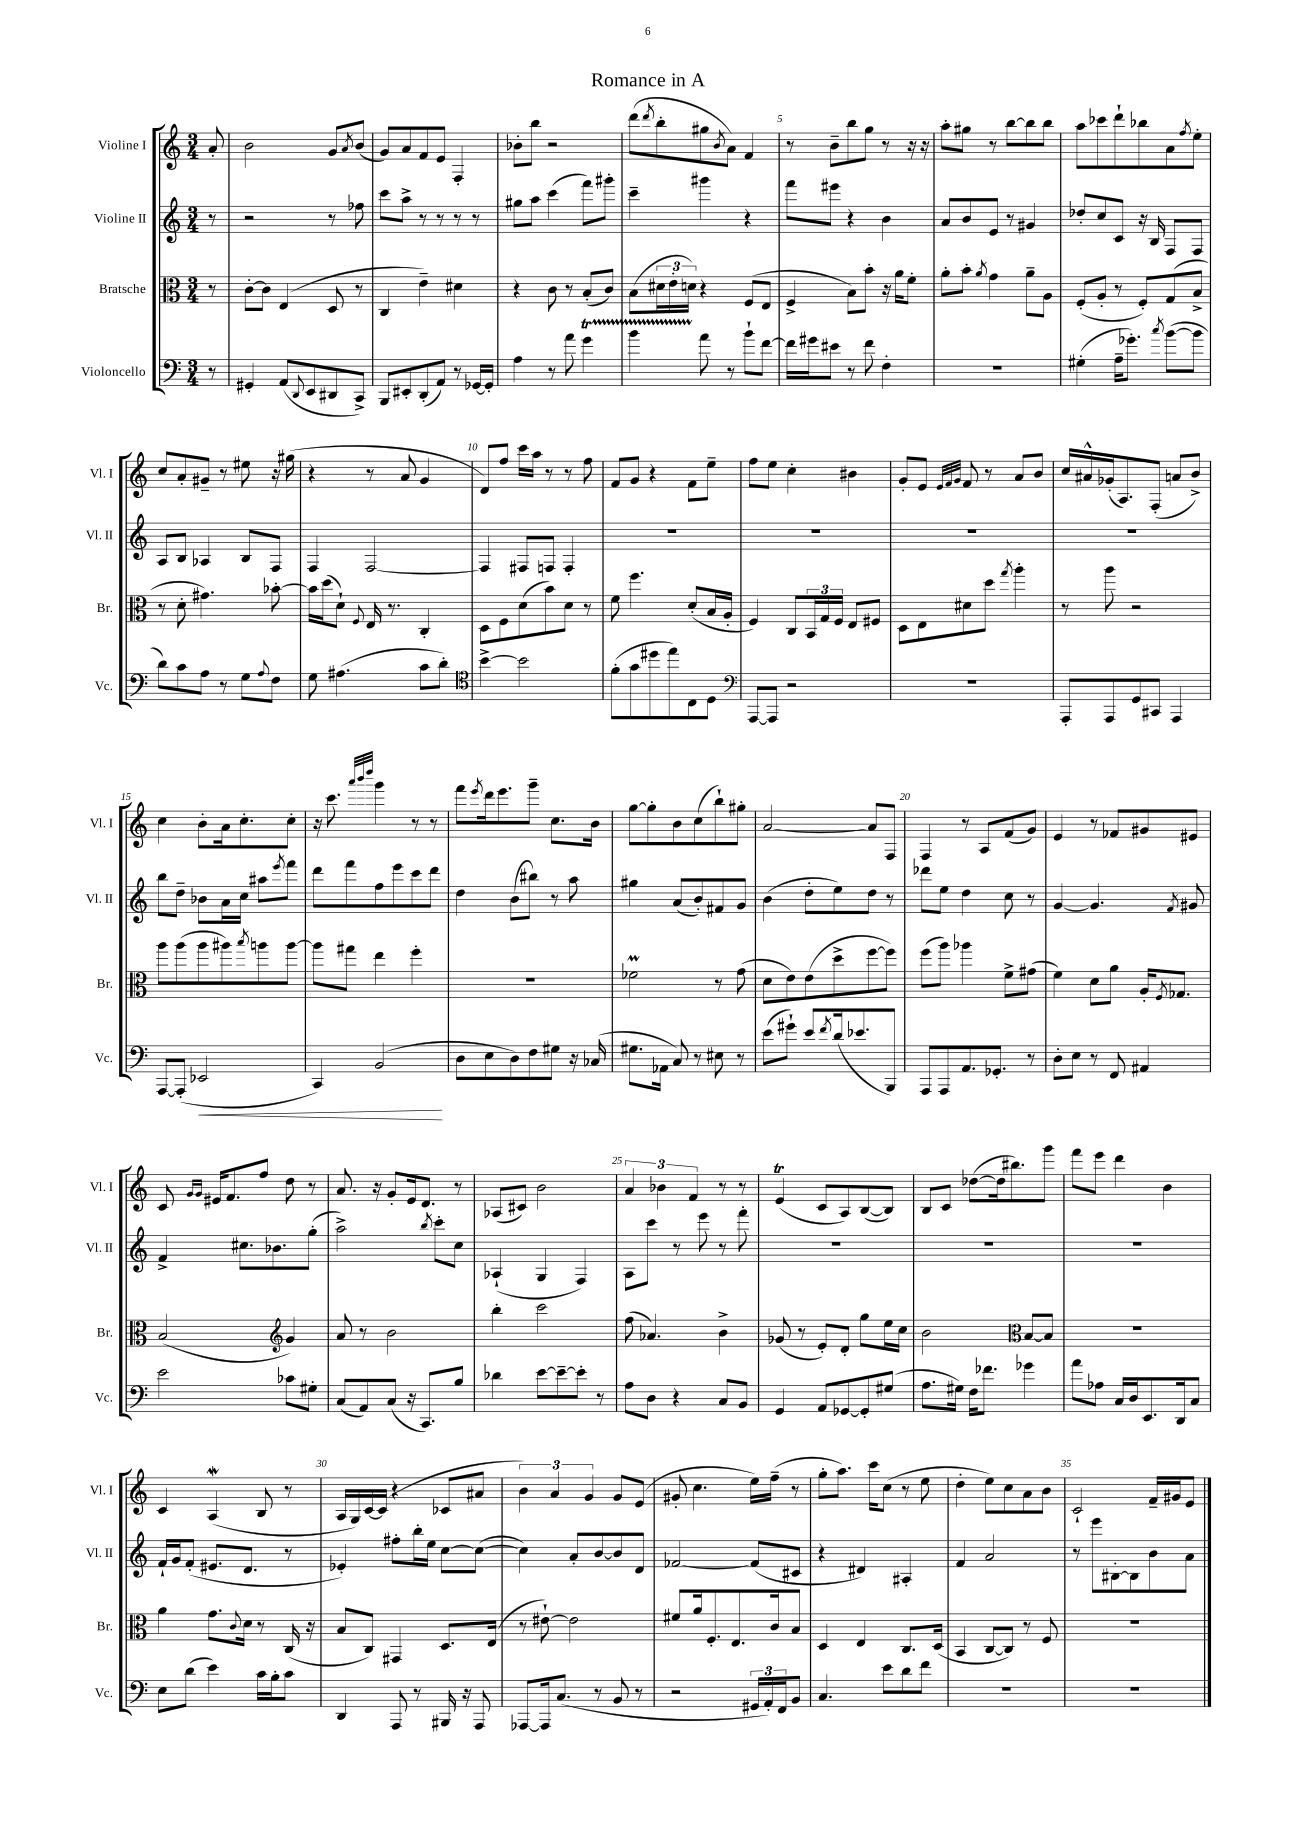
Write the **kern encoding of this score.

**kern	**dynam	**kern	**kern	**kern
*part4	*part4	*part3	*part2	*part1
*staff4	*staff4	*staff3	*staff2	*staff1
*I"Violoncello	*	*I"Bratsche	*I"Violine II	*I"Violine I
*I'Vc.	*	*I'Br.	*I'Vl. II	*I'Vl. I
*clefF4	*	*clefC3	*clefG2	*clefG2
*k[]	*	*k[]	*k[]	*k[]
*M3/4	*	*M3/4	*M3/4	*M3/4
=	=	=	=	=
8r	.	8r	8r	8a'/
=1	=1	=1	=1	=1
4GG#X'/	.	[8c'\L	2r	2b\
.	.	8c\J]	.	.
(8AA/L	.	(4E/	.	.
8qqDD/	.	.	.	.
8EE/	.	.	.	.
8DD#X/	.	8D/	8r	8g/L
.	.	.	.	8qa/
8CC^/J)	.	8r	8ff-X\	(8b/J
=2	=2	=2	=2	=2
8BBB/L	.	4C/	8ccc\L	8g/L)
8EE#X'/	.	.	8aa^\J	8a/
(8DD'/	.	4e~\)	8r	8f/
8AA/J)	.	.	8r	8e/J
8r	.	4d#X\	8r	4F'/
[16GG-X/LL	.	.	8r	.
16GG-'/JJ]	.	.	.	.
=3	=3	=3	=3	=3
4A\	.	4r	8gg#X\L	8b-X'\L
.	.	.	8aa\J	8bb\J
8r	.	8c\	(4ccc\	2r
8a\	.	8r	.	.
4gT\	.	(8B'/L	8fff\L)	.
.	.	8c/J)	8ggg#X'\J	.
=4	=4	=4	=4	=4
4bTTT\	.	(8B\L	4ccc~\	(8ddd\L
.	.	.	.	8qddd/
.	.	24d#X\L	.	8bb'\
.	.	24e'\	.	.
.	.	24dn\JJ)	.	.
8a\	.	4r	4ggg#X\	8gg#X\
.	.	.	.	8qb/
8r	.	.	.	8a\J)
8b`\L	.	(8F/L	4r	4f/
[8f\J	.	8E/J	.	.
=5	=5	=5	=5	=5
16f\LL]	.	4F^/	8fff\L	8r
16g#X\J	.	.	.	.
8e#X\J	.	.	8eee#X\J	8b~\L
8r	.	8B\L)	4r	8bb\
8f\	.	8b'\J	.	8gg\J
4F'\	.	16r	4b\	8r
.	.	16a\KL	.	.
.	.	8f'\J	.	16r
.	.	.	.	16r
=6	=6	=6	=6	=6
2.r	.	8a'\L	8a/L	8aa'\L
.	.	8b'\J	8b/	8gg#X\J
.	.	8qa/	.	.
.	.	4g\	8e/J	8r
.	.	.	8r	[8bb\L
.	.	8a~\L	4g#X/	8bb\]
.	.	8A\J	.	8bb\J
=7	=7	=7	=7	=7
(4G#X'\	.	(8F'/L	8dd-X'/L	8aa\L
.	.	8A'/J	8cc/	8ccc-X\
16A~\KL	.	8r	8c/J	8ddd`\
8.g-X'\J)	.	.	.	.
.	.	8F'/L)	16r	8bb-X\
.	.	.	16B/	.
8qcc/	.	.	.	.
([8b\L	.	(8G/	8F/L	8a\
.	.	.	.	8qff/
8b\J]	.	8B^/J	8F/J	8ee'\J
!!LO:LB:g=z
=8	=8	=8	=8	=8
8d\L)	.	8r	8A/L	8cc/L
8c\	.	8d'\	8B/J	8a'/
8A\J	.	4.g#X\)	4A-X/	8g#X~/J
8r	.	.	.	8r
8G\L	.	.	8B/L	8ee#X\
8qqA/	.	.	.	.
8F\J	.	[8b-X'\	8F/J	16r
.	.	.	.	(16gg#X\
=9	=9	=9	=9	=9
8G\	.	16b-\LL]	4F/	4r
.	.	(16dd\J	.	.
(4.A#X\	.	8d`\J)	.	.
.	.	8qqF/	.	.
.	.	16E/	[2F/	8r
.	.	8.r	.	.
.	.	.	.	8a/
8c\L	.	4C'/	.	4g/
8d'\J)	.	.	.	.
=10	=10	=10	=10	=10
*clefC4	*	*	*	*
[4b^\	.	8D\L	4F/]	8d/L)
.	.	8F\	.	8ff/J
2b\]	.	(8d\	8F#X/L	16ccc\LL
.	.	.	.	16aa\JJ
.	.	8b\)	8Fn/J	8r
.	.	8d\J	4F'/	8r
.	.	8r	.	8ff\
=11	=11	=11	=11	=11
(8f'\L	.	8f\	2.r	8f/L
8g\	.	4.ff\	.	8g/J
8dd#X\	.	.	.	4r
8ee\)	.	.	.	.
8C\	.	(8d'/L	.	8f\L
8D\J	.	16B/L	.	8ee~\J
.	.	16A'/JJ	.	.
=12	=12	=12	=12	=12
*clefF4	*	*	*	*
[8AAA/L	.	4F/)	2.r	8ff\L
8AAA/J]	.	.	.	8ee\J
2r	.	8C/L	.	4cc'\
.	.	24BB/L	.	.
.	.	24G/	.	.
.	.	24F/JJ	.	.
.	.	8E/L	.	4b#X\
.	.	8F#X/J	.	.
=13	=13	=13	=13	=13
2.r	.	8D\L	2.r	8g'/L
.	.	8E\	.	8e/J
.	.	.	.	32qqe/LLL
.	.	.	.	32qqf/
.	.	.	.	32qqg/JJJ
.	.	8d#X\	.	8f/
.	.	8dd\J	.	8r
.	.	8qgg/	.	.
.	.	4aa'\	.	8a/L
.	.	.	.	8b/J
=14	=14	=14	=14	=14
8AAA'/L	.	8r	2.r	16cc/LL
.	.	.	.	16a#X^^/
8AAA/	.	8aa\	.	(16g-X'/J
.	.	.	.	8.A/)
8GG/	.	2r	.	.
8CC#X/J	.	.	.	(8F'/J
4AAA/	.	.	.	8an/L
.	.	.	.	8b^/J)
!!LO:LB:g=z
=15	=15	=15	=15	=15
[8AAA/L	.	8aa\L	8bb\L	4cc\
(8AAA'/J]	.	(8aa\	8dd~\J	.
!	!LO:HP:b	!	!	!
2EE-X/	<	8aa\	8b-X\L	8b'\L
.	.	8aa#X\)	16a\L	16a\k
.	.	.	16cc\JJ	8.cc'\
.	.	8qbb/	.	.
.	.	8aan\	8aa#X\L	.
.	.	.	8qeee/	.
.	.	[8aa\J	8fff\J	8cc'\J
=16	=16	=16	=16	=16
4CC/)	.	8aa\L]	8ddd\L	16r
.	.	.	.	8.ccc\
.	.	8gg#X\J	8fff\	.
.	.	.	.	32qqaaa/LLL
.	.	.	.	32qqbbb/
.	.	.	.	32qqdddd/JJJ
(2BB/	.	4ee\	8ff\	4ggg\
.	.	.	8eee\	.
.	.	4ff'\	8ccc\	8r
.	.	.	8ddd\J	8r
.	[	.	.	.
=17	=17	=17	=17	=17
8D\L	.	2.r	4dd\	8fff\L
.	.	.	.	8qeee/
8E\	.	.	.	16ddd\k
.	.	.	.	8.eee\
8D\)	.	.	(8b\L	.
8F\	.	.	8bb#X\J)	8ggg~\J
8G#X\J	.	.	8r	8.cc\L
16r	.	.	8aa\	.
(16C-X/	.	.	.	16b\Jk
=18	=18	=18	=18	=18
8.G#X\L	.	2f-XM\	4gg#X\	[8gg\L
.	.	.	.	8gg'\]
16AA-X\Jk	.	.	.	.
8C/)	.	.	(8a/L	8b\
8r	.	.	8b'/)	(8cc\
8E#X\	.	8r	8f#X/	8bb`\)
8r	.	(8g\	8g/J	8gg#X'\J
=19	=19	=19	=19	=19
(8e\L	.	8d\L	(4b\	[2a/
8g#X`\J)	.	8e\)	.	.
8e/L	.	(8e\	8dd'\L	.
8qf/	.	.	.	.
(16d/k	.	8dd^\	8ee\)	.
8.e-X/	.	.	.	.
.	.	[8ff\	8dd\J	8a/L]
8BBB/J)	.	8ff\J])	8r	8F/J
=20	=20	=20	=20	=20
8AAA/L	.	(8ff\L	8ddd-X\L	4F/
8AAA/	.	8aa\J)	8ee\J	.
8.AA/	.	4aa-X\	4dd\	8r
.	.	.	.	8A/L
8.GG-X'/J	.	.	.	.
.	.	8f^\L	8cc\	(8f/
8r	.	(8g#X\J	8r	8g/J)
=21	=21	=21	=21	=21
8D'\L	.	4f\)	[4g/	4e/
8E\J	.	.	.	.
8r	.	8d\L	4.g/]	8r
8FF/	.	8a\J	.	8f-X/L
4AA#X/	.	16A'/KL	.	8g#X/
.	.	8qF/	.	.
.	.	8.G-X/J	.	.
.	.	.	8qf/	.
.	.	.	8g#X/	8e#X/J
!!LO:LB:g=z
=22	=22	=22	=22	=22
2e\	.	(2B/	4f^/	8c/
.	.	.	.	16qqg/LL
.	.	.	.	16qqg/JJ
.	.	.	.	16e#X/KL
.	.	.	.	8.f/
.	.	.	8.cc#X\L	.
.	.	.	.	8ff/J
.	.	.	8.b-X\	.
*	*	*clefG2	*	*
8c-X\L	.	4g/)	.	8dd\
8G#X'\J	.	.	(8gg'\J	8r
=23	=23	=23	=23	=23
(8C/L	.	8a/	2aa^\)	8.a/
8AA/)	.	8r	.	.
.	.	.	.	16r
(8C/J	.	2b\	.	8g'/L
16r	.	.	.	16e/k
8.CC/L)	.	.	.	8.d/J
.	.	.	8qbb/	.
.	.	.	8ccc'\L	.
8B/J	.	.	8cc\J	8r
=24	=24	=24	=24	=24
4d-X\	.	4bb'\	(4A-X`/	(8A-X/L
.	.	.	.	8c#X/J)
[8e\L	.	2ccc\	4G/	2b\
8e~\_	.	.	.	.
8e'\J]	.	.	4F/)	.
8r	.	.	.	.
=25	=25	=25	=25	=25
8A\L	.	(8ff\	8A\L	6a/
8D\J	.	4.a-X/)	8ccc\J	.
.	.	.	.	6b-X\
4r	.	.	8r	.
.	.	.	.	6f/
.	.	.	8eee\	.
8C/L	.	4b^\	8r	8r
8BB/J	.	.	8fff'\	8r
=26	=26	=26	=26	=26
4GG/	.	(8g-X/	2.r	(4et/
.	.	8r	.	.
8AA/L	.	8e'/L)	.	8c/L
[8GG-X/	.	8d'/J	.	8A/)
8GG-'/]	.	8gg\L	.	([8B/
(8G#X/J	.	16ee\L	.	8B/J])
.	.	16cc\JJ	.	.
=27	=27	=27	=27	=27
8.A\L	.	2b\	2.r	8B/L
.	.	.	.	8c/J
16G#X\Jk)	.	.	.	.
16F\KL	.	.	.	([8dd-X\L
8.f-X\J	.	.	.	.
.	.	.	.	16dd-\k]
.	.	.	.	8.bb#X\)
*	*	*clefC3	*	*
4g-X\	.	[8B/L	.	.
.	.	8B/J]	.	8ggg\J
=28	=28	=28	=28	=28
8a\L	.	2.r	2.r	8fff\L
8A-X\J	.	.	.	8eee\J
16C/LL	.	.	.	4ddd\
16D/J	.	.	.	.
8.EE/	.	.	.	.
.	.	.	.	4b\
16DD/k	.	.	.	.
8C/J	.	.	.	.
!!LO:LB:g=z
=29	=29	=29	=29	=29
8E\L	.	4a\	16f`/LL	4c/
.	.	.	16g/J	.
(8d\J	.	.	(8f'/J	.
4e\)	.	8.g\L	8.e#X/L	(4AW/
.	.	8qqc/	.	.
.	.	16d\Jk	8.d/J	.
16c\LL	.	8r	.	8B/
16B'\J	.	.	.	.
8c\J	.	(16C/	8r	8r
.	.	16r	.	.
=30	=30	=30	=30	=30
4DD/	.	8B/L	4e-X'/)	16A/LL
.	.	.	.	16G/)
.	.	8C/J)	.	[16c/
.	.	.	.	(16c/JJ]
8AAA/	.	4GG#X/	8ff#X'\L	4r
8r	.	.	16bb'\L	.
.	.	.	16ee\JJ	.
16BBB#X/	.	8.D/L	[8cc\L	8c-X/L
16r	.	.	.	.
8AAA/	.	.	(8cc\J_	8a#X/J
.	.	(16E/Jk	.	.
=31	=31	=31	=31	=31
[8AAA-X/L	.	8r	4cc\])	6b\)
16AAA-/k]	.	[8e#X`\)	.	.
.	.	.	.	6a/
(8.C/J	.	.	.	.
.	.	2e#\]	8a'/L	.
.	.	.	.	6g/
8r	.	.	[8b/	.
8BB/	.	.	8b/]	8g/L
8r	.	.	8d/J	(8e/J
=32	=32	=32	=32	=32
2r	.	8f#X/L	[2f-X/	8g#X'/
.	.	16a/k	.	4.cc\
.	.	8.F'/	.	.
.	.	8.E/	.	.
24GG#X/LL	.	.	(8f-/L]	16ee\LL)
24AA'/)	.	.	.	.
.	.	16c/k	.	(16ff~\JJ
24FF/J	.	.	.	.
8BB/J	.	8B/J	8c#X/J	8r
=33	=33	=33	=33	=33
4.C/	.	4D/	4r	8gg'\L
.	.	.	.	8.aa\J)
.	.	4E/	4d#X/)	.
.	.	.	.	16ccc\KL
8e\L	.	.	.	(8cc\J
8d\	.	8.C/L	4A#X'/	8r
8f\J	.	.	.	8ee\
.	.	(16D/Jk	.	.
=34	=34	=34	=34	=34
2.r	.	4BB/	4f/	4dd'\
.	.	[8C/L	2a/	8ee\L)
.	.	8C/J])	.	8cc\
.	.	8r	.	8a\
.	.	8F/	.	8b\J
=35	=35	=35	=35	=35
2.r	.	2.r	8r	2c`/
.	.	.	8eee\L	.
.	.	.	[8B#X'\	.
.	.	.	8B#\]	.
.	.	.	8b\	16f~/LL
.	.	.	.	16g#X/J
.	.	.	8a\J	8e/J
==	==	==	==	==
*-	*-	*-	*-	*-
